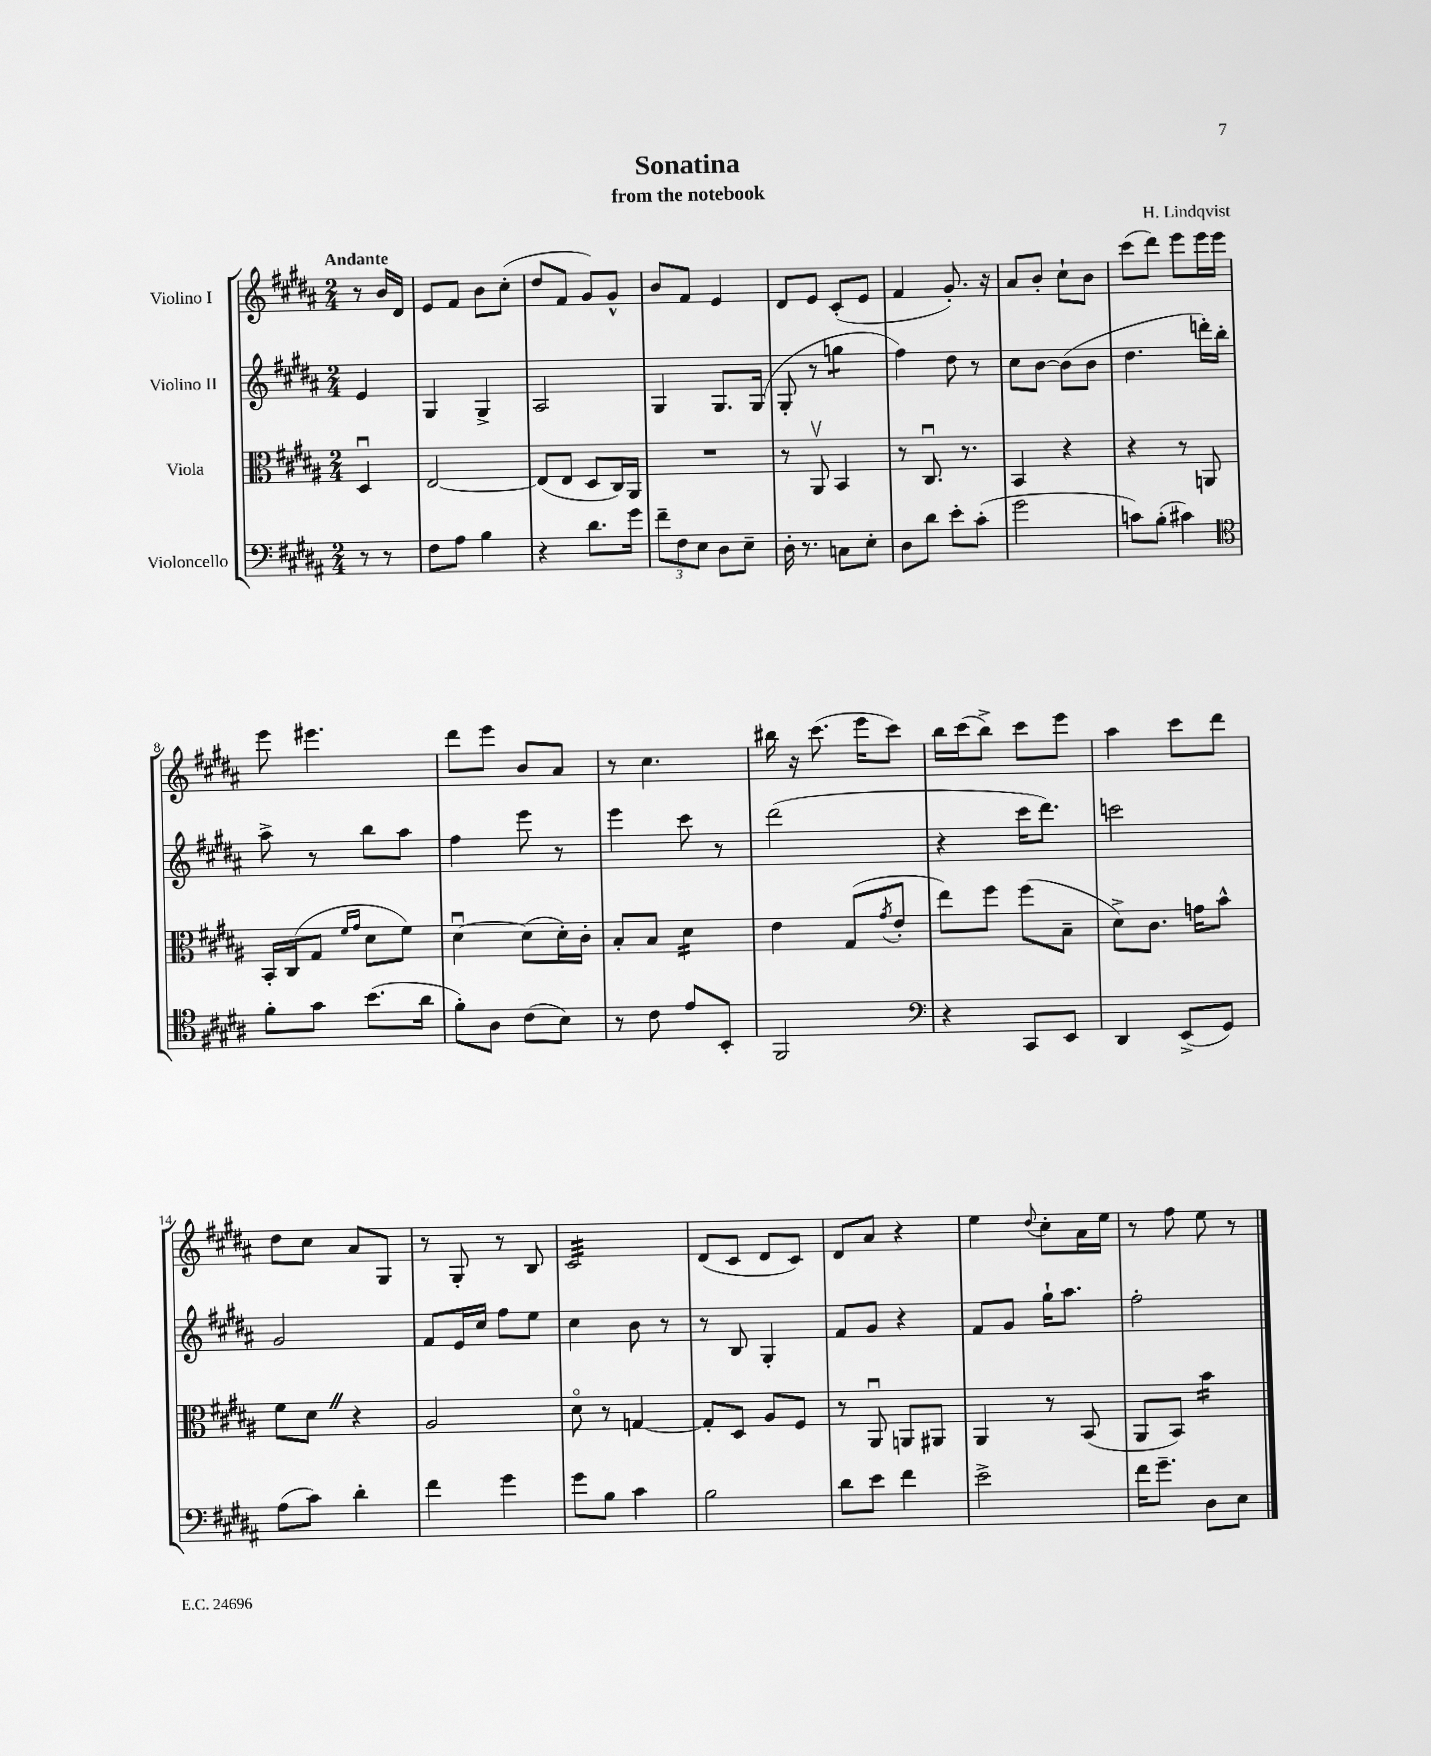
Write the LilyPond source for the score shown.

\header { title = "Sonatina" composer = "H. Lindqvist" subtitle = "from the notebook" }
<<
\new StaffGroup <<
\new Staff = "s0" \with { instrumentName = "Violino I" } {
    \clef treble \key b \major \numericTimeSignature \time 2/4 \partial 4 \tempo "Andante"
    r8 b'16 dis'16 |
    e'8 fis'8 b'8 cis''8-.( |
    dis''8 fis'8 gis'8) gis'8-^ |
    b'8 fis'8 e'4 |
    dis'8 e'8 cis'8-.( e'8 |
    fis'4 gis'8.-.) r16 |
    ais'8 b'8-. cis''8-! b'8 |
    cis'''8( dis'''8) e'''8 e'''16 e'''16 |
    e'''8 eis'''4. |
    dis'''8 e'''8 b'8 ais'8 |
    r8 cis''4. |
    bis''16 r16 cis'''8.( e'''16 cis'''8) |
    b''16 cis'''16( b''8->) cis'''8 e'''8 |
    ais''4 cis'''8 dis'''8 |
    dis''8 cis''8 ais'8 gis8 |
    r8 gis8-. r8 b8 |
    cis'2:32 |
    dis'8( cis'8 dis'8 cis'8) |
    dis'8 ais'8 r4 |
    e''4 \appoggiatura { dis''8 } cis''8-. ais'16 e''16 |
    r8 fis''8 e''8 r8 \bar "|." |
}
\new Staff = "s1" \with { instrumentName = "Violino II" } {
    \clef treble \key b \major \numericTimeSignature \time 2/4 \partial 4
    e'4 |
    gis4 gis4-> |
    ais2 |
    gis4 gis8. gis16( |
    gis8-. r8 g''4:8 |
    fis''4) dis''8 r8 |
    cis''8 b'8~ b'8( b'8 |
    dis''4. d'''16-.) b''16-. |
    ais''8-> r8 b''8 ais''8 |
    fis''4 e'''8 r8 |
    e'''4 cis'''8 r8 |
    dis'''2( |
    r4 cis'''16 dis'''8.) |
    c'''2 |
    gis'2 |
    fis'8 e'16 cis''16 fis''8 e''8 |
    cis''4 b'8 r8 |
    r8 b8 gis4-. |
    fis'8 gis'8 r4 |
    fis'8 gis'8 gis''16-! ais''8. |
    fis''2-. \bar "|." |
}
\new Staff = "s2" \with { instrumentName = "Viola" } {
    \clef alto \key b \major \numericTimeSignature \time 2/4 \partial 4
    dis4\downbow |
    e2~ |
    e8( e8 dis8 cis16) ais,16 |
    R2 |
    r8 ais,8\upbow b,4 |
    r8 cis8.\downbow r8. |
    b,4 r4 |
    r4 r8 a,8 |
    b,16-. cis16( gis8 \grace { fis'16 gis'16 } dis'8 fis'8) |
    dis'4~\downbow dis'8( dis'16-.) cis'16-. |
    b8-. b8 dis'4:16 |
    e'4 gis8( \acciaccatura { gis'8 } e'8-. |
    e''8) fis''8 fis''8( b8-- |
    dis'8->) cis'8. g'16 b'8-^ |
    fis'8 dis'8 \once \override BreathingSign.text = \markup { \musicglyph "scripts.caesura.straight" } \breathe r4 |
    ais2 |
    dis'8\flageolet r8 g4~ |
    g8-. dis8 ais8 fis8 |
    r8 ais,8\downbow a,8 ais,8 |
    ais,4 r8 b,8( |
    ais,8 b,8) b'4:16 \bar "|." |
}
\new Staff = "s3" \with { instrumentName = "Violoncello" } {
    \clef bass \key b \major \numericTimeSignature \time 2/4 \partial 4
    r8 r8 |
    fis8 ais8 b4 |
    r4 dis'8. gis'16 |
    \tuplet 3/2 { fis'8-- fis8 e8 } dis8 e8-- |
    dis16-. r8. c8 e8-. |
    dis8 dis'8 e'8-. cis'8-.( |
    gis'2 |
    c'8) b8-.( cis'4) |
    \clef tenor fis'8-. gis'8 b'8.( ais'16 |
    fis'8-.) ais8 cis'8( b8) |
    r8 cis'8 e'8 b,8-. |
    fis,2 |
    \clef bass r4 cis,8 e,8 |
    dis,4 e,8->( gis,8) |
    ais8( cis'8) dis'4-. |
    fis'4 gis'4 |
    gis'8 b8 cis'4 |
    b2 |
    dis'8 e'8 fis'4 |
    e'2-> |
    fis'16 gis'8.-- dis8 e8 \bar "|." |
}
>>
>>
